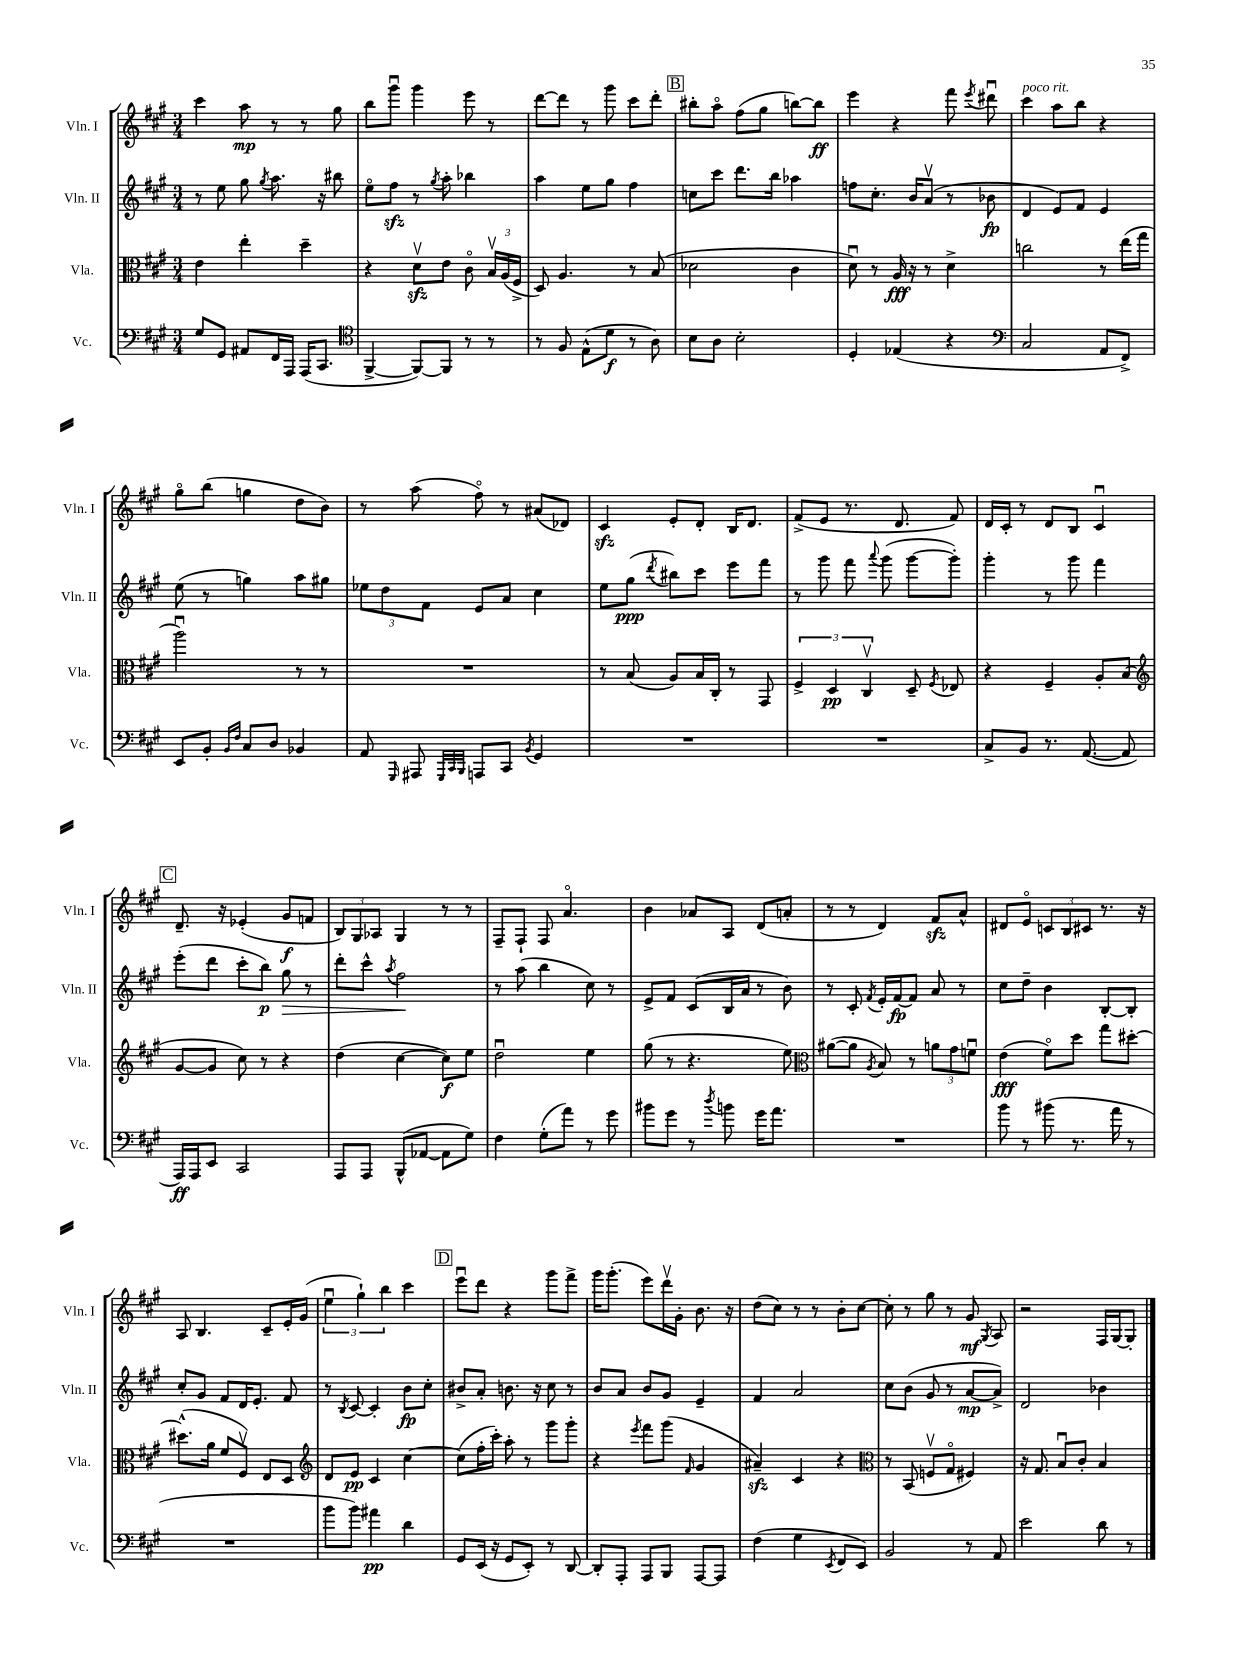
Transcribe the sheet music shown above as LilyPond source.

<<
\new StaffGroup <<
\new Staff = "s0" \with { instrumentName = "Vln. I" shortInstrumentName = "Vln. I" } {
    \clef treble \key a \major \numericTimeSignature \time 3/4
    \autoBeamOff cis'''4 a''8\mp r8 r8 gis''8 |
    b''8[ gis'''8]\downbow gis'''4 e'''8 r8 |
    d'''8[~ d'''8] r8 gis'''8 cis'''8[ d'''8]-. |
    \mark \markup { \box "B" } bis''8[-. a''8]\flageolet fis''8[( gis''8] b''8[~) b''8]\ff |
    e'''4 r4 fis'''8 \acciaccatura { e'''8 } dis'''8\downbow |
    cis'''4^\markup { \italic "poco rit." } a''8[ b''8] r4 |
    gis''8[\flageolet b''8]( g''4 d''8[ b'8]) |
    r8 a''8( fis''8\flageolet) r8 ais'8[( des'8]) |
    cis'4\sfz e'8[-. d'8]-. b16[ d'8.] |
    fis'8[->( e'8] r8. d'8. fis'8) |
    d'16[ cis'16]-. r8 d'8[ b8] cis'4\downbow |
    \mark \markup { \box "C" } d'8.-- r16 ees'4-.( gis'8[\f f'8] |
    \tuplet 3/2 { b8[) gis8 aes8] } gis4 r8 r8 |
    fis8[-- fis8]-! fis8 a'4.\flageolet |
    b'4 aes'8[ a8] d'8[( a'8]-. |
    r8 r8 d'4) fis'8[\sfz a'8]-^ |
    dis'8[ e'8]\flageolet \tuplet 3/2 { c'8[ b8 cis'8] } r8. r16 |
    a8 b4. cis'8[-- e'16-. gis'16]( |
    \tuplet 3/2 { e''4\downbow gis''4-!) b''4 } cis'''4 |
    \mark \markup { \box "D" } e'''8[\downbow d'''8] r4 gis'''8[ fis'''8]-> |
    gis'''16[ gis'''8.]-.( e'''8[) d'''16\upbow gis'16]-. b'8. r16 |
    d''8[( cis''8]) r8 r8 b'8[-. cis''8]~ |
    cis''8-. r8 gis''8 r8 gis'8\mf \acciaccatura { gis8 } a8 |
    r2 fis16[ gis16~ gis8]-. \bar "|." |
}
\new Staff = "s1" \with { instrumentName = "Vln. II" shortInstrumentName = "Vln. II" } {
    \clef treble \key a \major \numericTimeSignature \time 3/4
    \autoBeamOff r8 e''8 gis''8 \acciaccatura { gis''8 } a''8. r16 bis''8 |
    e''8[\flageolet fis''8]\sfz r8 \acciaccatura { gis''8 } a''8-. bes''4 |
    a''4 e''8[ gis''8] fis''4 |
    \mark \markup { \box "B" } c''8[ cis'''8] d'''8.[ b''16] aes''4 |
    f''8[ cis''8.]-. b'16[ a'8]\upbow( r8 bes'8\fp |
    d'4 e'8[) fis'8] e'4 |
    e''8( r8 g''4) a''8[ gis''8] |
    \tuplet 3/2 { ees''8[ d''8 fis'8] } e'8[ a'8] cis''4 |
    e''8[ gis''8]\ppp( \acciaccatura { d'''8 } bis''8[) cis'''8] e'''8[ fis'''8] |
    r8 gis'''8 fis'''8 \appoggiatura { a'''8 } gis'''8( gis'''8[~ gis'''8]-.) |
    gis'''4-. r8 gis'''8 fis'''4 |
    \mark \markup { \box "C" } e'''8[-.( d'''8] cis'''8[-. b''8]\p) gis''8\> r8 |
    d'''8[-. cis'''8]-^ \acciaccatura { a''8 } fis''2\! |
    r8 a''8( b''4 cis''8) r8 |
    e'8[-> fis'8] cis'8[( b16 a'16] r8 b'8) |
    r8 cis'8-. \acciaccatura { fis'8 } e'16[-. fis'16~\fp fis'8] a'8 r8 |
    cis''8[ d''8]-- b'4 b8[~-. b8]-. |
    cis''8[-. gis'8] fis'8[ d'16 e'8.]-. fis'8 |
    r8 \acciaccatura { b8 } cis'8~ cis'4-. b'8[\fp cis''8]-. |
    \mark \markup { \box "D" } bis'8[-> a'8]-. b'8. r16 cis''8 r8 |
    b'8[ a'8] b'8[ gis'8] e'4-- |
    fis'4 a'2 |
    cis''8[ b'8]( gis'8 r8 a'8[~\mp a'8]->) |
    d'2 bes'4 \bar "|." |
}
\new Staff = "s2" \with { instrumentName = "Vla." shortInstrumentName = "Vla." } {
    \clef alto \key a \major \numericTimeSignature \time 3/4
    \autoBeamOff e'4 e''4-. d''4-- |
    r4 d'8[\upbow\sfz e'8] cis'8\flageolet \tuplet 3/2 { b16[\upbow a16( fis16]-> } |
    d8) a4. r8 b8( |
    \mark \markup { \box "B" } des'2 cis'4 |
    d'8\downbow) r8 a16\fff r16 r8 d'4-> |
    c''2 r8 e''16[( gis''16] |
    a''2\downbow) r8 r8 |
    R2. |
    r8 b8( a8[) b16 cis16]-. r8 gis,8 |
    \tuplet 3/2 { fis4-> d4\pp cis4\upbow } d8-- \acciaccatura { fis8 } ees8 |
    r4 fis4-- a8[-. b8]( |
    \mark \markup { \box "C" } \clef treble gis'8[~ gis'8] cis''8) r8 r4 |
    d''4( cis''4~ cis''8[\f) e''8] |
    d''2\downbow e''4 |
    gis''8( r8 r4. e''8) |
    \clef alto ais'8[~( ais'8] \acciaccatura { a8 } b8) r8 \tuplet 3/2 { a'8[ gis'8 f'8]\downbow } |
    e'4\fff( fis'8[\flageolet) d''8] gis''8[ dis''8]~-. |
    dis''8.[-^( a'16] fis'8[ fis8]\upbow) e8[ d8] |
    \clef treble d'8[ e'8]\pp cis'4 cis''4~ |
    \mark \markup { \box "D" } cis''8[( fis''16-. cis'''16]-.) a''8-. r8 gis'''8[ gis'''8]-. |
    r4 \acciaccatura { e'''8 } fis'''8[ gis'''8]( \grace { fis'16 } gis'4 |
    ais'4--\sfz) cis'4 r4 |
    \clef alto r8 b,8( f8[\upbow gis8]\flageolet fis4) |
    r16 gis8. b8[\downbow cis'8]-. b4 \bar "|." |
}
\new Staff = "s3" \with { instrumentName = "Vc." shortInstrumentName = "Vc." } {
    \clef bass \key a \major \numericTimeSignature \time 3/4
    \autoBeamOff gis8[ gis,8] ais,8[ fis,16 a,,16] a,,16[( cis,8.] |
    \clef tenor fis,4~-> fis,8[~) fis,8] r8 r8 |
    r8 fis8 e8[-^( d'8]\f r8 a8) |
    \mark \markup { \box "B" } b8[ a8] b2-. |
    d4-. ees4( r4 |
    \clef bass cis2 a,8[ fis,8]->) |
    e,8[ b,8]-. \grace { b,16[ fis16] } cis8[ d8] bes,4 |
    a,8 \grace { gis,,16 } ais,,8 \grace { gis,,32[ cis,32 b,,32] } a,,8[ cis,8] \acciaccatura { b,8 } gis,4 |
    R2. |
    R2. |
    cis8[-> b,8] r8. a,8.~( a,8 |
    \mark \markup { \box "C" } a,,16[\ff) a,,16 e,8] cis,2 |
    a,,8[ a,,8] b,,8[-^( aes,8]~ aes,8[ gis8]) |
    fis4 gis8[-.( a'8]) r8 gis'8 |
    bis'8[ gis'8] r8 \acciaccatura { d''8 } b'8 gis'16[ a'8.] |
    R2. |
    b'8 r8 bis'8( r8. a'16 r8 |
    R2. |
    b'8[ b'8]) ais'4\pp d'4 |
    \mark \markup { \box "D" } gis,8[ e,16]( r16 gis,8[ e,8]-.) r8 d,8~ |
    d,8[-. a,,8]-. a,,8[ b,,8] a,,8[~ a,,8] |
    fis4( gis4 \acciaccatura { e,8 } fis,8[ e,8]) |
    b,2 r8 a,8 |
    e'2 d'8 r8 \bar "|." |
}
>>
>>
\layout { \context { \Score \remove "Bar_number_engraver" } }
